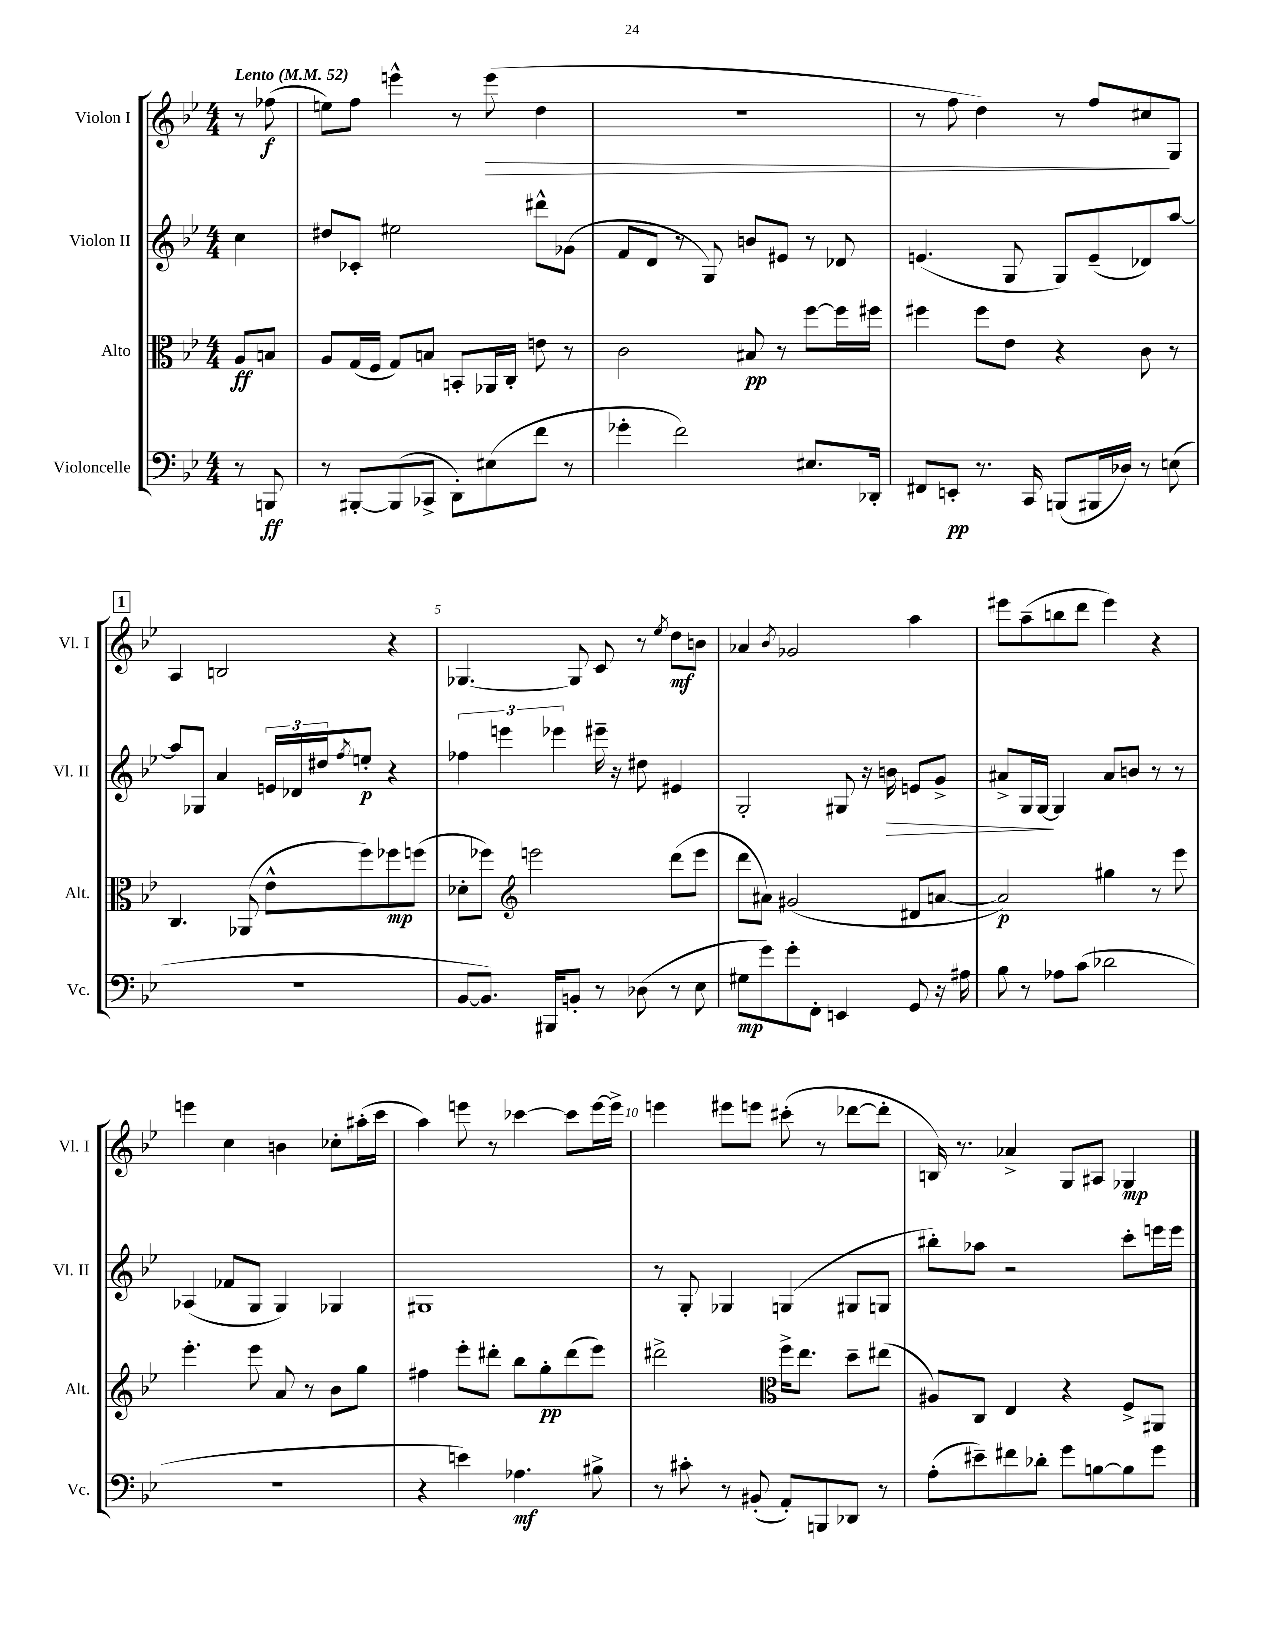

**kern	**dynam	**kern	**dynam	**kern	**dynam	**kern	**dynam
*part4	*part4	*part3	*part3	*part2	*part2	*part1	*part1
*staff4	*staff4	*staff3	*staff3	*staff2	*staff2	*staff1	*staff1
*I"Violoncelle	*	*I"Alto	*	*I"Violon II	*	*I"Violon I	*
*I'Vc.	*	*I'Alt.	*	*I'Vl. II	*	*I'Vl. I	*
*clefF4	*	*clefC3	*	*clefG2	*	*clefG2	*
*k[b-e-]	*	*k[b-e-]	*	*k[b-e-]	*	*k[b-e-]	*
*M4/4	*	*M4/4	*	*M4/4	*	*M4/4	*
*MM52	*	*MM52	*	*MM52	*	*MM52	*
=	=	=	=	=	=	=	=
!	!	!	!	!	!	!LO:TX:a:B:t=Lento	!
8r	.	8A/L	ff	4cc\	.	8r	.
8BBBn/	ff	8Bn/J	.	.	.	(8ff-X\	f
=1	=1	=1	=1	=1	=1	=1	=1
8r	.	8A/L	.	8dd#X/L	.	8een\L)	.
[8BBB#X'/L	.	(16G/L	.	8c-X'/J	.	8ff\J	.
.	.	16F/JJ	.	.	.	.	.
(8BBB#/]	.	8G/L)	.	2ee#X\	.	4eeen^^\	.
8CC-X^/J	.	8Bn/J	.	.	.	.	.
8DD'\L)	.	8BBn'/L	.	.	.	8r	.
!	!	!	!	!	!	!	!LO:HP:b
(8E#X\	.	16AA-X/L	.	.	.	(8eee\	>
.	.	16C'/JJ	.	.	.	.	.
8f\J	.	8en\	.	8ddd#X^^\L	.	4dd\	.
8r	.	8r	.	(8g-X\J	.	.	.
=2	=2	=2	=2	=2	=2	=2	=2
4g-X'\	.	2c\	.	8f/L	.	1r	.
.	.	.	.	8d/J	.	.	.
2f\)	.	.	.	8r	.	.	.
.	.	.	.	8G/)	.	.	.
.	.	8B#X/	pp	8bn/L	.	.	.
.	.	8r	.	8e#X/J	.	.	.
8.E#X/L	.	[8ff\L	.	8r	.	.	.
.	.	16ff\L]	.	8d-X/	.	.	.
16DD-X'/Jk	.	16ff#X\JJ	.	.	.	.	.
=3	=3	=3	=3	=3	=3	=3	=3
8FF#X/L	.	4ff#X\	.	(4.en/	.	8r	.
8EEn'/J	pp	.	.	.	.	8ff\	.
8.r	.	8ff#\L	.	.	.	4dd\)	.
.	.	8e-\J	.	8G/	.	.	.
16CC/	.	.	.	.	.	.	.
(8BBBn/L	.	4r	.	8G/L)	.	8r	.
16BBB#X/L	.	.	.	(8e~/	.	8ff/L	.
16D-X/JJ)	.	.	.	.	.	.	.
8r	.	8c\	.	8d-X/)	.	8cc#X/	.
(8En\	.	8r	.	[8aa/J	.	8G/J	]
!!LO:LB:g=z
!!LO:REH:place=s1:t=1
=4	=4	=4	=4	=4	=4	=4	=4
1r	.	4.C/	.	8aa/L]	.	4A/	.
.	.	.	.	8G-X/J	.	.	.
.	.	.	.	4a/	.	2Bn/	.
.	.	(8AA-X/	.	.	.	.	.
.	.	8e-^^\L	.	24en/LL	.	.	.
.	.	.	.	24d-X/	.	.	.
.	.	.	.	24dd#X/J	.	.	.
.	.	.	.	8qff/	.	.	.
.	.	8ff\)	.	8een'/J	p	.	.
.	.	8ff-X\	mp	4r	.	4r	.
.	.	(8ffn\J	.	.	.	.	.
=5	=5	=5	=5	=5	=5	=5	=5
[8BB-/L	.	8d-X'\L	.	6ff-X\	.	[4.G-X/	.
8.BB-/J])	.	8ff-X\J)	.	.	.	.	.
.	.	.	.	6eeen\	.	.	.
*	*	*clefG2	*	*	*	*	*
.	.	2eeen\	.	.	.	.	.
16BBB#X/KL	.	.	.	.	.	.	.
.	.	.	.	6eee-X\	.	.	.
8BBn'/J	.	.	.	.	.	8G-/]	.
8r	.	.	.	16eee#X~\	.	8c/	.
.	.	.	.	16r	.	.	.
(8D-X\	.	.	.	8dd#X\	.	8r	.
.	.	.	.	.	.	8qee-/	.
8r	.	(8ddd\L	.	4e#X/	.	8dd\L	mf
8E-\	.	8eee\J	.	.	.	8bn\J	.
=6	=6	=6	=6	=6	=6	=6	=6
8G#X\L	mp	8ddd\L	.	2G'/	.	4a-X/	.
8g\)	.	8a#X\J)	.	.	.	.	.
.	.	.	.	.	.	8qb-/	.
8g'\	.	(2g#X/	.	.	.	2g-X/	.
8FF'\J	.	.	.	.	.	.	.
4EEn/	.	.	.	8G#X/	.	.	.
.	.	.	.	16r	.	.	.
!	!	!	!	!	!LO:HP:b	!	!
.	.	.	.	16bn\	>	.	.
8GG/	.	8d#X/L	.	8en/L	.	4aa\	.
16r	.	[8an/J	.	8g^/J	.	.	.
16A#X\	.	.	.	.	.	.	.
=7	=7	=7	=7	=7	=7	=7	=7
8B-\	.	2a/])	p	8a#X^/L	.	8eee#X\L	.
8r	.	.	.	16G/L	.	(8aa~\	.
.	.	.	.	[16G/JJ	.	.	.
8A-X\L	.	.	.	4G/]	]	8bbn\	.
(8c\J	.	.	.	.	.	8ddd\J	.
2d-X\	.	4gg#X\	.	8a#/L	.	4eee#\)	.
.	.	.	.	8bn/J	.	.	.
.	.	8r	.	8r	.	4r	.
.	.	8eee-\	.	8r	.	.	.
!!LO:LB:g=z
=8	=8	=8	=8	=8	=8	=8	=8
1r	.	4.eee-'\	.	(4A-X/	.	4eeen\	.
.	.	.	.	8f-X/L	.	4cc\	.
.	.	8eee-\	.	8G/J	.	.	.
.	.	8a/	.	4G/)	.	4bn\	.
.	.	8r	.	.	.	.	.
.	.	8b-\L	.	4G-X/	.	8cc-X'\L	.
.	.	8gg\J	.	.	.	(16aa#X'\L	.
.	.	.	.	.	.	16ccc\JJ	.
=9	=9	=9	=9	=9	=9	=9	=9
4r	.	4ff#X\	.	1G#X	.	4aa\)	.
4en\)	.	8eee-'\L	.	.	.	8eeen\	.
.	.	8ddd#X'\J	.	.	.	8r	.
4.A-X\	mf	8bb-\L	.	.	.	[4ccc-X\	.
.	.	8gg'\	pp	.	.	.	.
.	.	(8ddd#\	.	.	.	8ccc-\L]	.
8B#X^\	.	8eee-\J)	.	.	.	[16eee\L	.
.	.	.	.	.	.	16eee^\JJ]	.
=10	=10	=10	=10	=10	=10	=10	=10
8r	.	2ddd#X^\	.	8r	.	4eeen\	.
8c#X'\	.	.	.	8G'/	.	.	.
8r	.	.	.	4G-X/	.	8eee#X\L	.
(8BB#X'/	.	.	.	.	.	8eeen\J	.
*	*	*clefC3	*	*	*	*	*
8AA'/L)	.	16ff^\KL	.	(4Gn/	.	(8ccc#X'\	.
.	.	8.ee-\J	.	.	.	.	.
8BBBn/	.	.	.	.	.	8r	.
8DD-X/J	.	8dd~\L	.	8G#X/L	.	[8ddd-X\L	.
8r	.	(8ee#X\J	.	8Gn/J	.	8ddd-'\J]	.
=11	=11	=11	=11	=11	=11	=11	=11
(8A'\L	.	8A#X/L)	.	8bb#X'\L)	.	16Bn/)	.
.	.	.	.	.	.	8.r	.
8e#X~\)	.	8C/J	.	8aa-X\J	.	.	.
8f#X\	.	4E-/	.	2r	.	4a-X^/	.
8d-X'\J	.	.	.	.	.	.	.
8g\L	.	4r	.	.	.	8G/L	.
[8Bn\	.	.	.	.	.	8A#X/J	.
8B\]	.	8F^/L	.	8ccc'\L	.	4G-X/	mp
8g\J	.	8AA#X/J	.	16eeen\L	.	.	.
.	.	.	.	16eee\JJ	.	.	.
==	==	==	==	==	==	==	==
*-	*-	*-	*-	*-	*-	*-	*-
